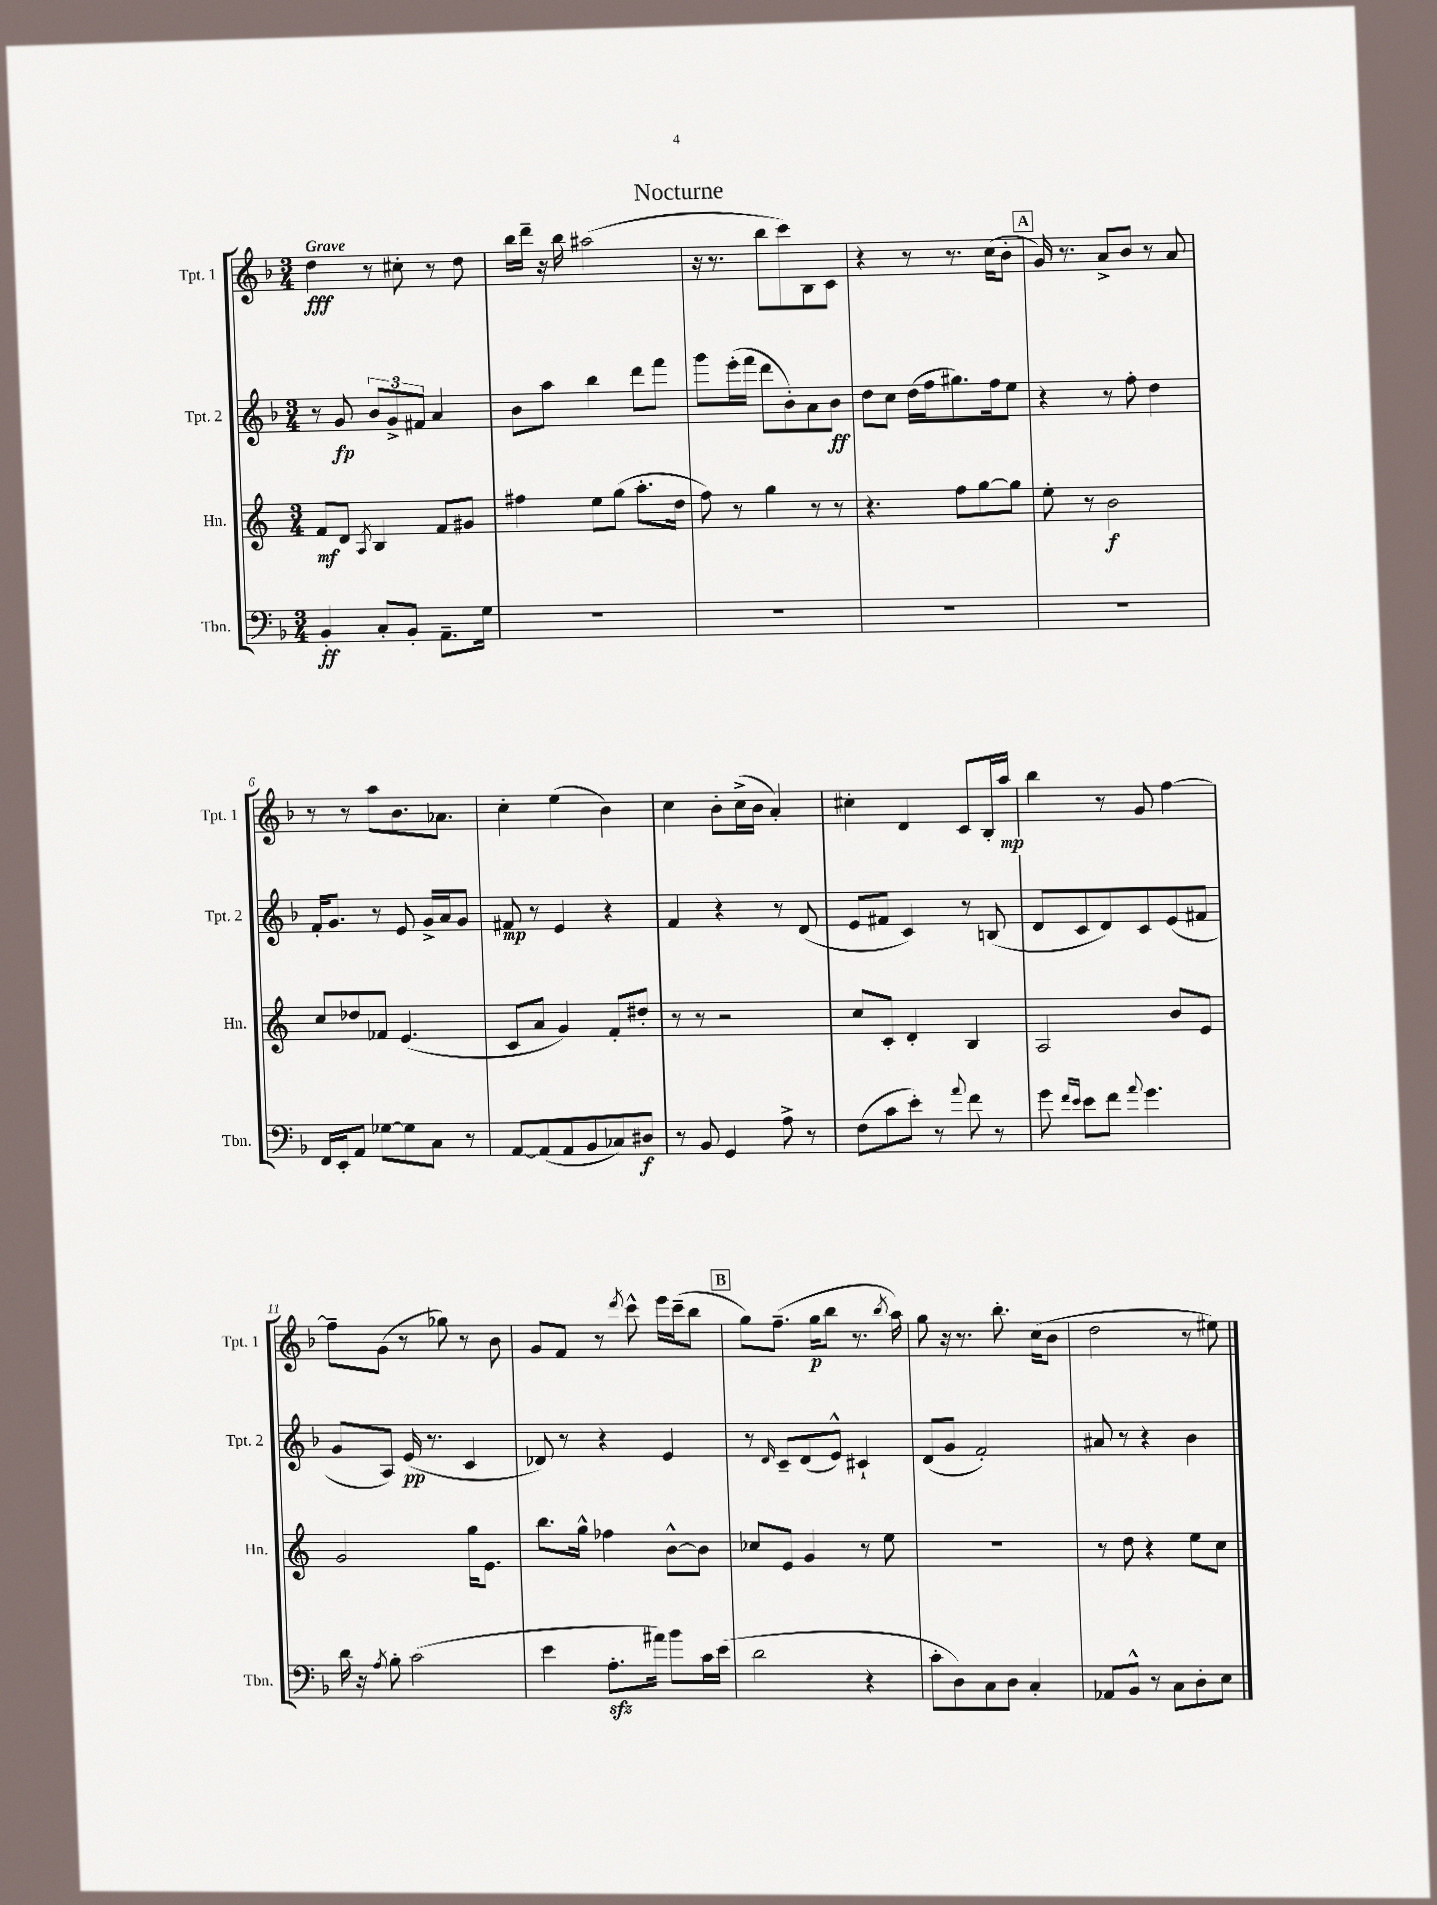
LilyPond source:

\header { title = "Nocturne" }
<<
\new StaffGroup <<
\new Staff = "s0" \with { instrumentName = "Tpt. 1" shortInstrumentName = "Tpt. 1" } {
    \clef treble \key f \major \numericTimeSignature \time 3/4 \tempo "Grave"
    d''4\fff r8 cis''8-. r8 d''8 |
    bes''16 d'''16-- r16 bes''16 ais''2( |
    r16 r8. bes''8 c'''8) bes8 c'8 |
    r4 r8 r8. c''16( bes'8-. |
    \mark \markup { \box "A" } g'16) r8. a'8-> bes'8 r8 a'8 |
    r8 r8 a''8 bes'8. aes'8. |
    c''4-. e''4( bes'4) |
    c''4 bes'8-. c''16->( bes'16 a'4-.) |
    cis''4-. d'4 c'8 bes16-. a''16\mp |
    bes''4 r8 g'8 f''4~ |
    f''8-- g'8( r8 ges''8) r8 bes'8 |
    g'8 f'8 r8 \acciaccatura { d'''8 } c'''8-^ e'''16 c'''16--( bes''8 |
    \mark \markup { \box "B" } g''8) f''8.--( g''16\p bes''8 r8. \acciaccatura { bes''8 } a''16) |
    g''8 r16 r8. bes''8.-. c''16( bes'8 |
    d''2 r8 eis''8) \bar "|." |
}
\new Staff = "s1" \with { instrumentName = "Tpt. 2" shortInstrumentName = "Tpt. 2" } {
    \clef treble \key f \major \numericTimeSignature \time 3/4
    r8 g'8\fp \tuplet 3/2 { bes'8 g'8-> fis'8 } a'4 |
    bes'8 a''8 bes''4 d'''8 f'''8 |
    g'''8 e'''16-.( f'''16 d'''8 bes'8-.) a'8 bes'8\ff |
    d''8 c''8 d''16( f''16 gis''8.) f''16 e''8 |
    \mark \markup { \box "A" } r4 r8 f''8-. d''4 |
    f'16-. g'8. r8 e'8 g'16-> a'16 g'8 |
    fis'8\mp r8 e'4 r4 |
    f'4 r4 r8 d'8( |
    e'8 fis'8 c'4) r8 b8( |
    d'8 c'8 d'8) c'8 e'8( fis'8 |
    g'8 a8) e'16\pp( r8. c'4 |
    des'8) r8 r4 e'4 |
    \mark \markup { \box "B" } r8 \grace { d'16 } c'8-- d'8( e'8-^) cis'4-! |
    d'8( g'8 f'2-.) |
    ais'8 r8 r4 bes'4 \bar "|." |
}
\new Staff = "s2" \with { instrumentName = "Hn." shortInstrumentName = "Hn." } {
    \clef treble \key c \major \numericTimeSignature \time 3/4
    f'8\mf d'8 \acciaccatura { a8 } b4 f'8 gis'8 |
    fis''4 e''8 g''8( a''8.-. d''16 |
    f''8) r8 g''4 r8 r8 |
    r4. f''8 g''8~ g''8 |
    \mark \markup { \box "A" } e''8-. r8 b'2\f |
    c''8 des''8 fes'8 e'4.( |
    c'8 a'8 g'4) f'8-. dis''8-. |
    r8 r8 r2 |
    c''8 c'8-. d'4-. b4 |
    a2 b'8 e'8 |
    g'2 g''16 e'8. |
    b''8. g''16-^ fes''4 b'8~-^ b'8 |
    \mark \markup { \box "B" } ces''8 e'8 g'4 r8 e''8 |
    R2. |
    r8 d''8 r4 e''8 c''8 \bar "|." |
}
\new Staff = "s3" \with { instrumentName = "Tbn." shortInstrumentName = "Tbn." } {
    \clef bass \key f \major \numericTimeSignature \time 3/4
    bes,4-.\ff c8-. bes,8-. a,8.-- g16 |
    R2. |
    R2. |
    R2. |
    \mark \markup { \box "A" } R2. |
    f,16 e,16-. a,8 ges8~ ges8 c8 r8 |
    a,8~ a,8( a,8 bes,8 ces8) dis8\f |
    r8 bes,8 g,4 a8-> r8 |
    f8( c'8 e'8-.) r8 \appoggiatura { a'8 } f'8 r8 |
    g'8 \grace { f'16 e'16 } e'8 f'8 \appoggiatura { a'8 } g'4. |
    d'16 r16 \acciaccatura { a8 } bes8-. c'2( |
    e'4 a8.-.\sfz ais'16) bes'8 c'16 e'16( |
    \mark \markup { \box "B" } d'2 r4 |
    c'8-. d8) c8 d8 c4-. |
    aes,8 bes,8-^ r8 c8 d8-. e8 \bar "|." |
}
>>
>>
